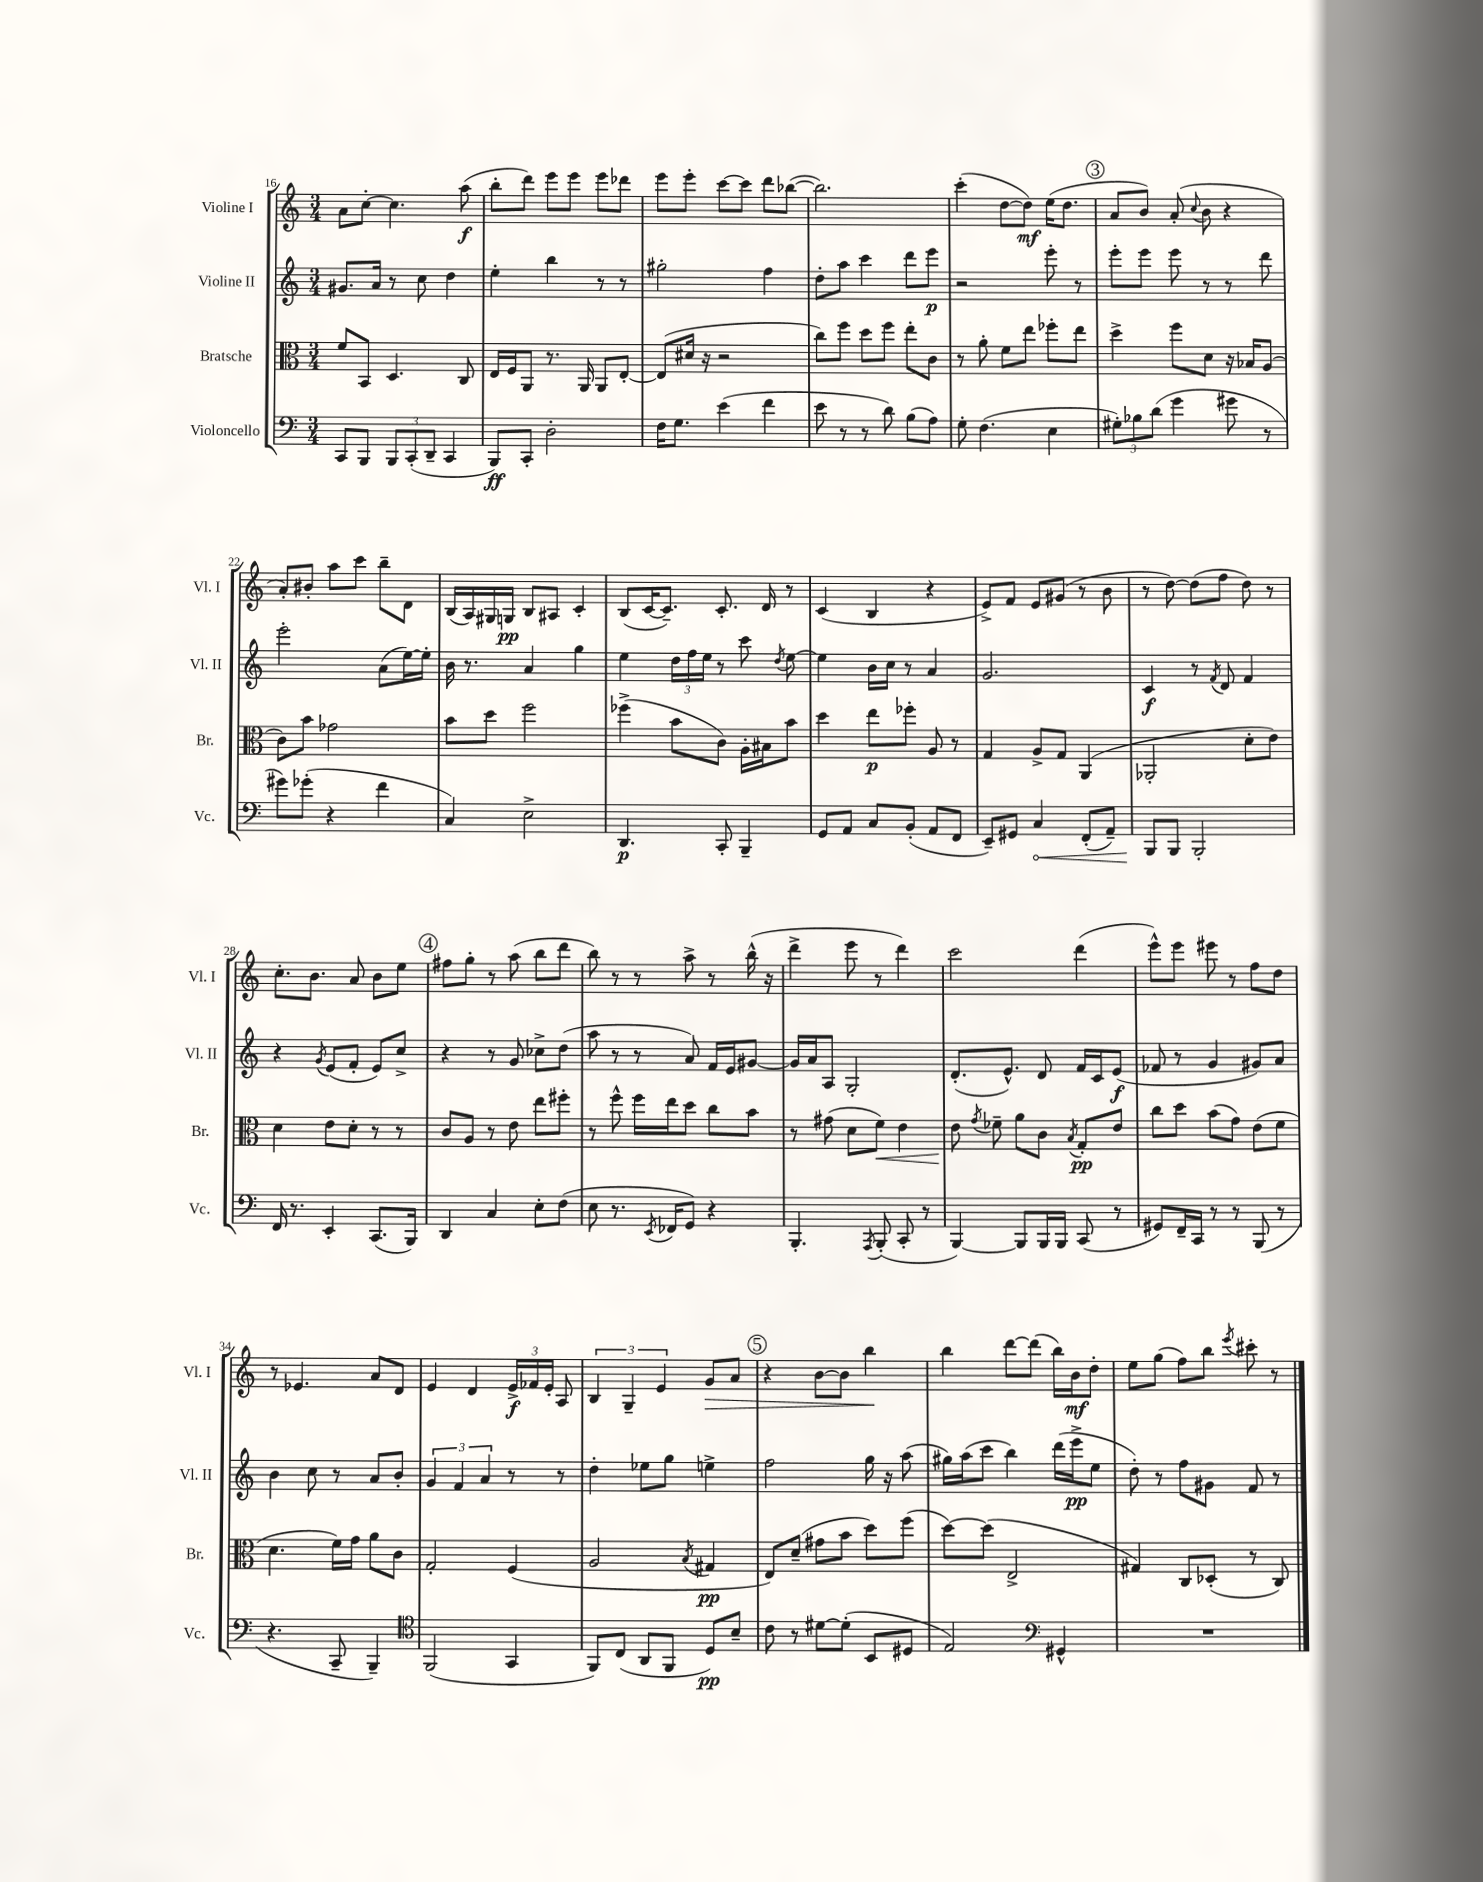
<<
\new StaffGroup <<
\new Staff = "s0" \with { instrumentName = "Violine I" shortInstrumentName = "Vl. I" } {
    \clef treble \key c \major \numericTimeSignature \time 3/4
    \autoBeamOff a'8[ c''8]~-. c''4. a''8\f( |
    b''8[-. d'''8]) e'''8[ e'''8] e'''8[ des'''8] |
    e'''8[ e'''8]-. c'''8[~ c'''8] d'''8[ bes''8]~( |
    bes''2.) |
    c'''4-.( d''8[~ d''8]\mf) e''16[( d''8.] |
    \mark \markup { \circle "3" } a'8[ b'8]) a'8-.( \appoggiatura { c''8 } b'8 r4 |
    a'8[-.) bis'8]-. a''8[ c'''8] b''8[-- d'8] |
    b16[( a16) gis16 g16]\pp b8[ ais8] c'4-. |
    b8[( c'16~ c'8.]--) c'8.-. d'16 r8 |
    c'4( b4 r4 |
    e'8[->) f'8] e'8[ gis'8]( r8 b'8 |
    r8 d''8~) d''8[( f''8] d''8) r8 |
    c''8.[-. b'8.] a'8 b'8[ e''8] |
    \mark \markup { \circle "4" } fis''8[ g''8]-. r8 a''8( b''8[ d'''8] |
    b''8) r8 r8 a''8-> r8 b''16-^( r16 |
    d'''4-> e'''8 r8 d'''4) |
    c'''2 d'''4( |
    e'''8[-^) e'''8] eis'''8 r8 f''8[ d''8] |
    r8 ees'4. a'8[ d'8] |
    e'4 d'4 \tuplet 3/2 { e'16[->\f fes'16 e'16]-. } a8 |
    \tuplet 3/2 { b4 g4-- e'4 } g'8[\> a'8] |
    \mark \markup { \circle "5" } r4 b'8[~ b'8] b''4\! |
    b''4 d'''8[~ d'''8]( b''16[) b'16\mf d''8]-. |
    e''8[ g''8]( f''8[) b''8] \acciaccatura { e'''8 } cis'''8-. r8 \bar "|." |
}
\new Staff = "s1" \with { instrumentName = "Violine II" shortInstrumentName = "Vl. II" } {
    \clef treble \key c \major \numericTimeSignature \time 3/4
    \autoBeamOff gis'8.[ a'16] r8 c''8 d''4 |
    e''4-. b''4 r8 r8 |
    gis''2-. f''4 |
    d''8[-. a''8] c'''4 d'''8[ e'''8]\p |
    r2 e'''8-. r8 |
    \mark \markup { \circle "3" } e'''8[-. e'''8] e'''8 r8 r8 d'''8 |
    e'''2-. a'8[( e''16~) e''16]-. |
    b'16 r8. a'4 g''4 |
    e''4 \tuplet 3/2 { d''16[ f''16 e''16] } r8 c'''8 \acciaccatura { d''8 } e''8~ |
    e''4 b'16[ c''16] r8 a'4 |
    g'2. |
    c'4\f r8 \acciaccatura { f'8 } d'8 f'4 |
    r4 \acciaccatura { g'8 } e'8[( f'8]-. e'8[) c''8]-> |
    \mark \markup { \circle "4" } r4 r8 g'8 ces''8[-> d''8]( |
    a''8 r8 r8 a'8) f'16[ e'16 gis'8]~ |
    gis'16[ a'16 a8] g2-. |
    d'8.[-.( e'8.]-^) d'8 f'16[ c'16 e'8]\f( |
    fes'8 r8 g'4 gis'8[) a'8] |
    b'4 c''8 r8 a'8[ b'8]-. |
    \tuplet 3/2 { g'4 f'4 a'4 } r8 r8 |
    d''4-. ees''8[ g''8] e''4-> |
    \mark \markup { \circle "5" } f''2 g''16 r16 a''8( |
    gis''16[) a''16( c'''8] b''4) d'''16[( e'''16->\pp e''8] |
    d''8-.) r8 f''8[ gis'8] f'8 r8 \bar "|." |
}
\new Staff = "s2" \with { instrumentName = "Bratsche" shortInstrumentName = "Br." } {
    \clef alto \key c \major \numericTimeSignature \time 3/4
    \autoBeamOff f'8[ b,8] d4. c8 |
    e16[ f16 a,8] r8. a,16 a,8[ e8]~-. |
    e8[( dis'16] r16 r2 |
    c''8[) f''8] d''8[ f''8] e''8[-. c'8] |
    r8 a'8-. f'8[ e''8] fes''8[-. e''8] |
    \mark \markup { \circle "3" } d''4-> f''8[ d'8] r16 bes16[ a8]( |
    c'8[) b'8] ges'2 |
    b'8[ d''8] f''2 |
    fes''4->( b'8[ c'8]) a16[-. bis16 b'8] |
    d''4 e''8[\p fes''8]-. a8 r8 |
    g4 a8[-> g8] a,4( |
    aes,2-. d'8[-. e'8]) |
    d'4 e'8[ d'8]-. r8 r8 |
    \mark \markup { \circle "4" } c'8[ a8] r8 e'8 e''8[ fis''8]-. |
    r8 f''8-^ f''16[ e''16 d''8] c''8[ b'8] |
    r8 gis'8( d'8[ f'8]\<) e'4 |
    e'8\! \acciaccatura { g'8 } fes'8-- a'8[ c'8] \acciaccatura { b8 } g8[-.\pp e'8] |
    c''8[ d''8] b'8[( g'8]) e'8[( f'8] |
    d'4. f'16[) g'16] a'8[ c'8] |
    g2-. f4( |
    a2 \acciaccatura { b8 } gis4\pp |
    \mark \markup { \circle "5" } e8[) d'8]--( gis'8[ b'8] d''8[) f''8]( |
    d''8[~) d''8]( e2-> |
    gis4) c8[ des8]-.( r8 c8) \bar "|." |
}
\new Staff = "s3" \with { instrumentName = "Violoncello" shortInstrumentName = "Vc." } {
    \clef bass \key c \major \numericTimeSignature \time 3/4
    \autoBeamOff c,8[ b,,8] \tuplet 3/2 { b,,8[ c,8-.( d,8]-- } c,4 |
    b,,8[\ff) c,8]-. d2-. |
    f16[ g8.] e'4( f'4 |
    e'8 r8 r8 d'8) b8[( a8]) |
    g8-. f4.( e4 |
    \mark \markup { \circle "3" } \tuplet 3/2 { gis8[-.) bes8 d'8]( } g'4 gis'8 r8 |
    gis'8[) ges'8]-.( r4 f'4 |
    c4) e2-> |
    d,4.\p c,8-. b,,4-- |
    g,8[ a,8] c8[ b,8]-.( a,8[ f,8] |
    e,8[--) gis,8] \once \override Hairpin.circled-tip = ##t c4\< f,8[-.( a,8]--) |
    b,,8[\! b,,8] b,,2-. |
    f,16 r8. e,4-. c,8.[( b,,16]) |
    \mark \markup { \circle "4" } d,4 c4 e8[-. f8]( |
    e8 r8. \acciaccatura { e,8 } fes,16[ g,8]) r4 |
    b,,4.-. \acciaccatura { a,,8 } b,,8-.( c,8-. r8 |
    b,,4~) b,,8[ b,,16 b,,16] c,8( r8 |
    gis,8[) f,16-- c,16] r8 r8 b,,8( r8 |
    r4. c,8-- b,,4--) |
    \clef tenor f,2( g,4 |
    f,8[) c8]( a,8[ f,8] d8[\pp) b8]-- |
    \mark \markup { \circle "5" } c'8 r8 dis'8[~ dis'8]-.( b,8[ dis8] |
    e2) \clef bass gis,4-^ |
    R2. \bar "|." |
}
>>
>>
\layout { \context { \Score currentBarNumber = #16 } }
